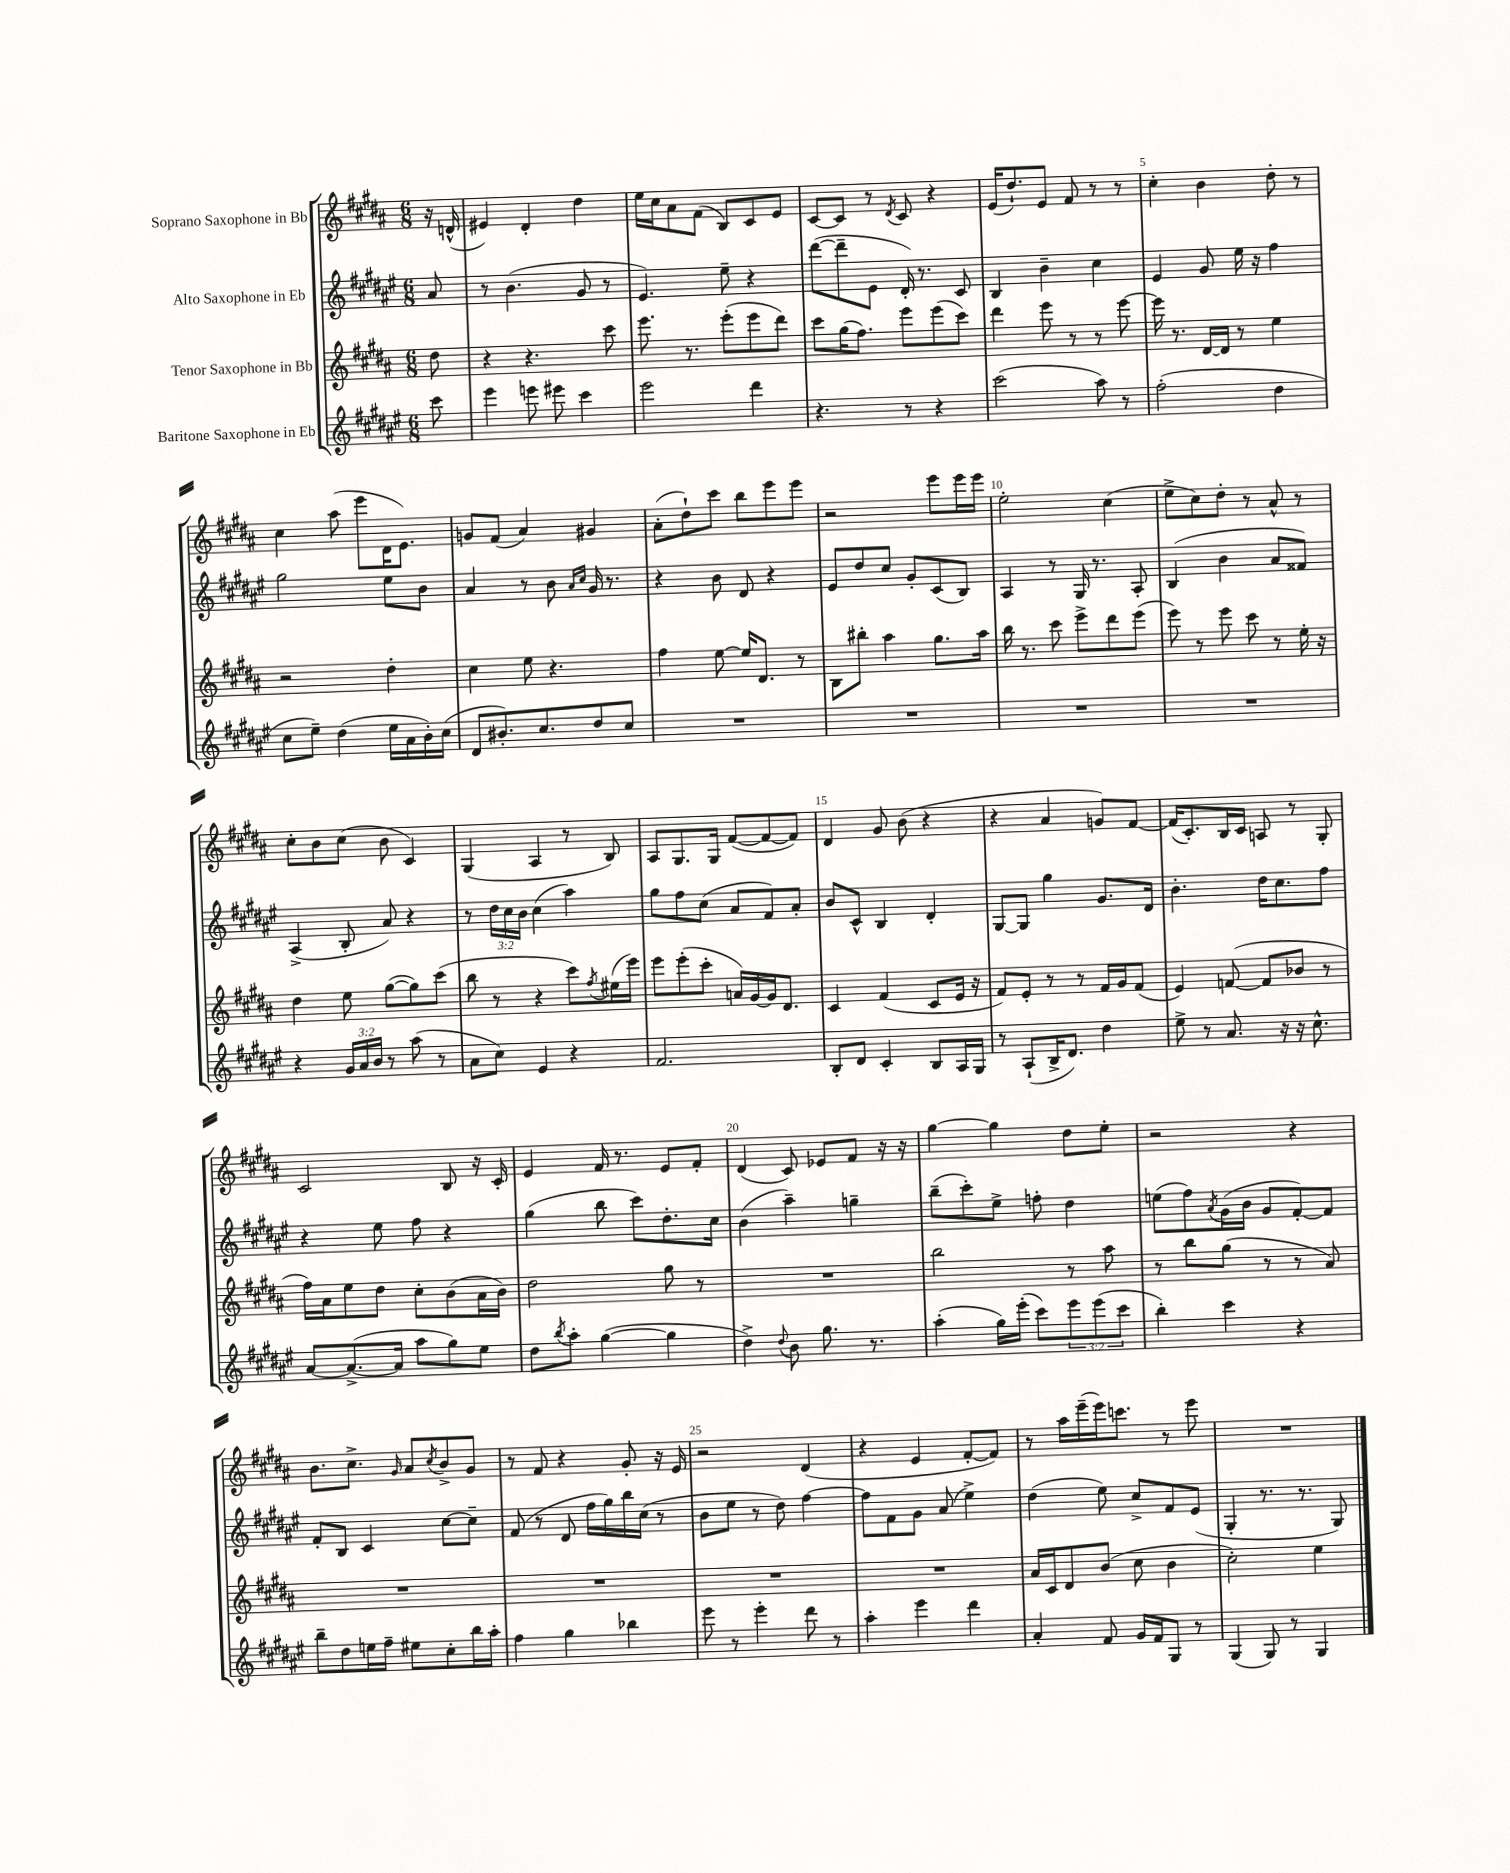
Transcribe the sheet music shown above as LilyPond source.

<<
\new StaffGroup <<
\new Staff = "s0" \with { instrumentName = "Soprano Saxophone in Bb" } {
    \clef treble \key b \major \numericTimeSignature \time 6/8 \partial 8
    r16 d'16-^( |
    eis'4) dis'4-. dis''4 |
    e''16 cis''16 ais'8 fis'8( b8) cis'8 e'8 |
    cis'8~ cis'8 r8 \acciaccatura { dis'8 } cis'8 r4 |
    e'16( dis''8.-!) e'8 fis'8 r8 r8 |
    cis''4-. b'4 dis''8-. r8 |
    cis''4 ais''8( e'''8 dis'16 e'8.) |
    g'8 fis'8( ais'4) gis'4 |
    ais'8-.( dis''8-!) cis'''8 b''8 e'''8 e'''8 |
    r2 e'''8 e'''16 e'''16 |
    e''2-. cis''4( |
    e''8-> cis''8) dis''8-. r8 ais'8-^ r8 |
    cis''8-. b'8 cis''8( b'8 cis'4) |
    gis4( ais4 r8 b8) |
    ais8 gis8. gis16 fis'8~( fis'8~ fis'8) |
    dis'4 gis'8 b'8( r4 |
    r4 ais'4 g'8) fis'8~ |
    fis'16( cis'8.-.) b16 cis'16 a8 r8 gis8-. |
    cis'2 b8 r16 cis'16-. |
    e'4 fis'16 r8. e'8 fis'8-. |
    dis'4( cis'8) ees'8 fis'8 r16 r16 |
    gis''4~ gis''4 dis''8 e''8-. |
    r2 r4 |
    b'8. cis''8.-> \grace { gis'16 } ais'8 \acciaccatura { cis''8 } b'8-> gis'8 |
    r8 fis'8 r4 gis'8-. r16 e'16 |
    r2 dis'4( |
    r4 e'4 fis'8~-. fis'8) |
    r8 ais''16 e'''16--( e'''16) c'''8. r8 e'''8 |
    R2. \bar "|." |
}
\new Staff = "s1" \with { instrumentName = "Alto Saxophone in Eb" } {
    \clef treble \key fis \major \numericTimeSignature \time 6/8 \override Staff.TupletNumber.text = #tuplet-number::calc-fraction-text \partial 8
    ais'8 |
    r8 b'4.( gis'8 r8 |
    eis'4.) eis''8-- r4 |
    dis'''8~( dis'''8-- eis'8 dis'16-.) r8. cis'8 |
    b4 b'4-- cis''4 |
    eis'4 gis'8 eis''16 r16 fis''4 |
    gis''2 eis''8 b'8 |
    ais'4 r8 b'8 \grace { ais'16 cis''16 } gis'16 r8. |
    r4 b'8 dis'8 r4 |
    eis'8 dis''8 cis''8 gis'8-. cis'8( b8) |
    ais4 r8 gis16 r8. ais8-. |
    b4( b'4 ais'8 fisis'8) |
    ais4->( b8-. ais'8) r4 |
    r8 \tuplet 3/2 { dis''16 cis''16 b'16 } cis''4( ais''4) |
    gis''8 fis''8 cis''8( ais'8 fis'8) ais'8-. |
    b'8 cis'8-^ b4 dis'4-. |
    gis8~ gis8 gis''4 gis'8. dis'16 |
    b'4.-. dis''16 cis''8. fis''8 |
    r4 eis''8 fis''8 r4 |
    gis''4( b''8 cis'''8) dis''8.-. cis''16 |
    b'4( ais''4--) g''4-- |
    b''8--( cis'''8-.) eis''8-> f''8-. dis''4 |
    e''8( fis''8) \acciaccatura { ais'8 } gis'16( b'16 gis'8 fis'8~-.) fis'8 |
    fis'8-. b8 cis'4 cis''8~ cis''8-- |
    fis'8( r8 dis'8 fis''16 gis''16) b''16 cis''16( r8 |
    b'8 eis''8 r8 dis''8) fis''4~ |
    fis''8 fis'8 gis'8 ais'8( eis''4->) |
    dis''4( eis''8) cis''8-> fis'8 eis'8( |
    gis4-. r8. r8. gis8) \bar "|." |
}
\new Staff = "s2" \with { instrumentName = "Tenor Saxophone in Bb" } {
    \clef treble \key b \major \numericTimeSignature \time 6/8 \partial 8
    dis''8 |
    r4 r4. cis'''8 |
    e'''8. r8. e'''8-.( e'''8 dis'''8) |
    cis'''8 gis''16( fis''8.) e'''8 e'''8( cis'''8) |
    dis'''4 e'''8 r8 r8 e'''8~ |
    e'''16 r8. dis'16~ dis'16 r8 e''4 |
    r2 dis''4-. |
    cis''4 e''8 r4. |
    fis''4 e''8~ e''16 dis'8. r8 |
    b8 bis''8-. ais''4 gis''8. ais''16 |
    b''16 r8. cis'''8 e'''8-> dis'''8 e'''8( |
    e'''8) r8 e'''8 cis'''8 r8 e''16-. r16 |
    dis''4 e''8 gis''8~( gis''8) cis'''8( |
    b''8 r8 r4 cis'''8) \acciaccatura { fis''8 } eis''16( e'''16) |
    e'''8 e'''8-.( cis'''8-. a'16) gis'16~ gis'16 dis'8. |
    cis'4 fis'4( cis'8 e'16 r16 |
    fis'8) e'8-. r8 r8 fis'16 gis'16 fis'8( |
    e'4) f'8~( f'8 bes'8 r8 |
    fis''16) ais'16 e''8 dis''8 cis''8-. b'8( ais'16 b'16) |
    dis''2 gis''8 r8 |
    R2. |
    b''2 r8 ais''8 |
    r8 b''8 gis''8( r8 r8 ais'8) |
    R2. |
    R2. |
    R2. |
    R2. |
    ais'16 cis'16 dis'8 b'8( cis''8 b'4 |
    cis''2-.) e''4 \bar "|." |
}
\new Staff = "s3" \with { instrumentName = "Baritone Saxophone in Eb" } {
    \clef treble \key fis \major \numericTimeSignature \time 6/8 \override Staff.TupletNumber.text = #tuplet-number::calc-fraction-text \partial 8
    cis'''8 |
    eis'''4 e'''8 eis'''8 cis'''4 |
    eis'''2 dis'''4 |
    r4. r8 r4 |
    cis'''2( ais''8) r8 |
    fis''2-.( dis''4 |
    cis''8 eis''8--) dis''4( eis''16 ais'16 b'16-.) cis''16( |
    dis'8 bis'8.-.) cis''8. dis''8 cis''8 |
    R2. |
    R2. |
    R2. |
    R2. |
    r4 \tuplet 3/2 { gis'16 ais'16 b'16 } r8 ais''8( r8 |
    ais'8 cis''8) eis'4 r4 |
    fis'2. |
    b8-. dis'8 cis'4-. b8 ais16 gis16 |
    r8 ais8-!( b16-> dis'8.) dis''4 |
    eis''8-> r8 ais'8. r16 r16 cis''8.-^ |
    ais'8~ ais'8.~->( ais'16 ais''8 gis''8) eis''8 |
    dis''8 \acciaccatura { b''8 } ais''8-. gis''4~( gis''4 |
    dis''4->) \appoggiatura { dis''8 } b'8 gis''8. r8. |
    ais''4-.( gis''16) eis'''16-.( cis'''8) \tuplet 3/2 { eis'''8 eis'''8( cis'''8 } |
    b''4-.) cis'''4 r4 |
    b''8-- dis''8 e''16 fis''16-- eis''8 cis''8-. b''16 ais''16-. |
    fis''4 gis''4 bes''4 |
    eis'''8 r8 eis'''4-. dis'''8 r8 |
    ais''4-. eis'''4 dis'''4 |
    ais'4-. fis'8 gis'16 fis'16 gis8 r8 |
    gis4( gis8) r8 gis4 \bar "|." |
}
>>
>>
\layout { \context { \Score \override BarNumber.break-visibility = ##(#f #t #t) barNumberVisibility = #(every-nth-bar-number-visible 5) } }
